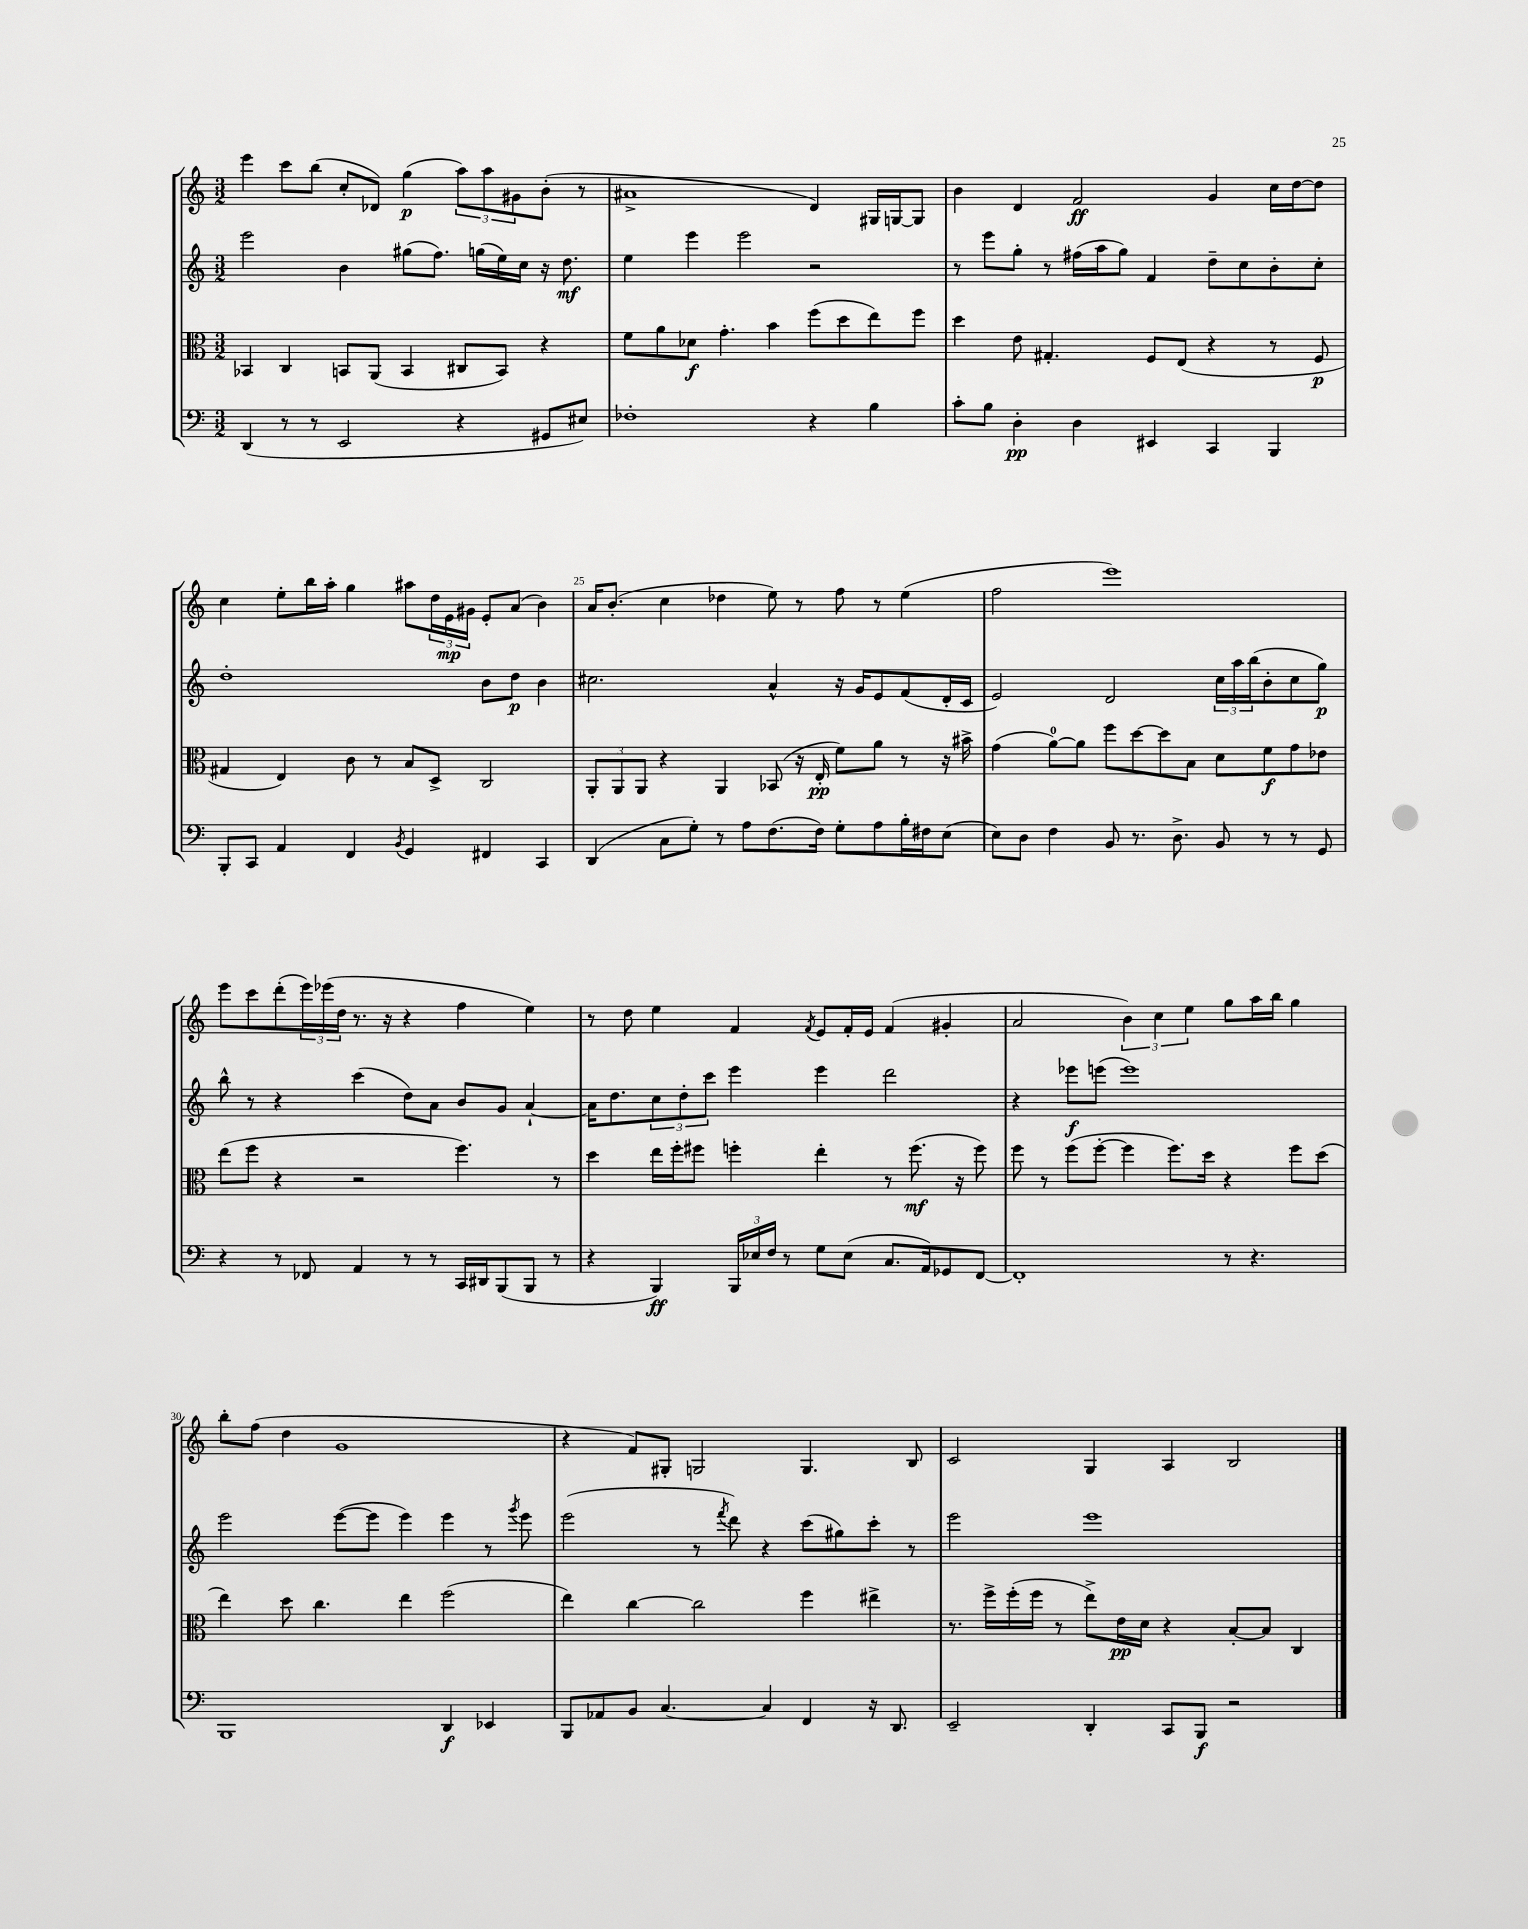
<<
\new StaffGroup <<
\new Staff = "s0" {
    \clef treble \key c \major \numericTimeSignature \time 3/2
    e'''4 c'''8 b''8( c''8-. des'8) g''4\p( \tuplet 3/2 { a''8) a''8 gis'8 } b'8-.( r8 |
    ais'1-> d'4) gis16 g16~ g8 |
    b'4 d'4 f'2\ff g'4 c''16 d''16~ d''8 |
    c''4 e''8-. b''16 a''16-. g''4 ais''8 \tuplet 3/2 { d''16 e'16\mp gis'16 } e'8-. a'8( b'4) |
    a'16 b'8.-.( c''4 des''4 e''8) r8 f''8 r8 e''4( |
    f''2 e'''1) |
    e'''8 c'''8 d'''8-.( \tuplet 3/2 { e'''16) ees'''16( d''16 } r8. r16 r4 f''4 e''4) |
    r8 d''8 e''4 f'4 \acciaccatura { f'8 } e'8 f'16-. e'16 f'4( gis'4-. |
    a'2 \tuplet 3/2 { b'4) c''4 e''4 } g''8 a''16 b''16 g''4 |
    b''8-. f''8( d''4 g'1 |
    r4 f'8) gis8-. g2 g4. b8 |
    c'2 g4 a4 b2 \bar "|." |
}
\new Staff = "s1" {
    \clef treble \key c \major \numericTimeSignature \time 3/2
    e'''2 b'4 gis''8( f''8.) g''16( e''16) c''16 r16 d''8.\mf |
    e''4 e'''4 e'''2 r2 |
    r8 e'''8 g''8-. r8 fis''16( a''16 g''8) f'4 d''8-- c''8 b'8-. c''8-. |
    d''1-. b'8 d''8\p b'4 |
    cis''2. a'4-^ r16 g'16 e'8 f'8( d'16-. c'16 |
    e'2) d'2 \tuplet 3/2 { c''16 a''16 b''16( } b'8-. c''8 g''8\p) |
    b''8-^ r8 r4 c'''4( d''8) a'8 b'8 g'8 a'4~-! |
    a'16 d''8. \tuplet 3/2 { c''8 d''8-. c'''8 } e'''4 e'''4 d'''2 |
    r4 ees'''8\f e'''8( e'''1) |
    e'''2 e'''8~( e'''8 e'''4) e'''4 r8 \acciaccatura { g'''8 } e'''8 |
    e'''2( r8 \acciaccatura { f'''8 } d'''8) r4 c'''8( gis''8) c'''8-. r8 |
    e'''2 e'''1 \bar "|." |
}
\new Staff = "s2" {
    \clef alto \key c \major \numericTimeSignature \time 3/2
    bes,4 c4 b,8 a,8( b,4 cis8 b,8) r4 |
    f'8 a'8 des'8\f g'4.-. b'4 f''8( d''8 e''8) f''8 |
    d''4 e'8 gis4.-. f8 e8( r4 r8 f8\p |
    gis4 e4) c'8 r8 b8 d8-> c2 |
    \tuplet 3/2 { a,8-. a,8 a,8 } r4 a,4 bes,8( r16 e16-.\pp f'8) a'8 r8 r16 bis'16-> |
    g'4( a'8-0~) a'8 f''8 d''8~ d''8 b8 d'8 f'8\f g'8 ees'8 |
    e''8( f''8 r4 r2 f''4.) r8 |
    d''4 e''16 f''16-. fis''8 f''4-. e''4-. r8 f''8.\mf( r16 f''8) |
    f''8 r8 f''8( f''8~-. f''4 f''8.) d''16 r4 f''8 d''8( |
    e''4) d''8 c''4. e''4 f''2( |
    e''4) c''4~ c''2 f''4 eis''4-> |
    r8. f''16-> f''16-.( f''16 r8 e''8->) e'16\pp d'16 r4 b8~-. b8 c4 \bar "|." |
}
\new Staff = "s3" {
    \clef bass \key c \major \numericTimeSignature \time 3/2
    d,4( r8 r8 e,2 r4 gis,8 eis8) |
    fes1-. r4 b4 |
    c'8-. b8 d4-.\pp d4 eis,4 c,4 b,,4 |
    b,,8-. c,8 a,4 f,4 \acciaccatura { b,8 } g,4 fis,4 c,4 |
    d,4( c8 g8-.) r8 a8 f8.( f16) g8-. a8 b16-. fis16 e8( |
    e8) d8 f4 b,8 r8. d8.-> b,8 r8 r8 g,8 |
    r4 r8 fes,8 a,4 r8 r8 c,16 dis,16 b,,8( b,,8 r8 |
    r4 b,,4\ff) \tuplet 3/2 { b,,16 ees16 f16 } r8 g8 ees8( c8. a,16) ges,8 f,8~ |
    f,1-. r8 r4. |
    b,,1 d,4\f ees,4 |
    b,,8 aes,8 b,8 c4.~ c4 f,4 r16 d,8. |
    e,2-- d,4-. c,8 b,,8\f r2 \bar "|." |
}
>>
>>
\layout { \context { \Score currentBarNumber = #21 \override BarNumber.break-visibility = ##(#f #t #t) barNumberVisibility = #(every-nth-bar-number-visible 5) } }
